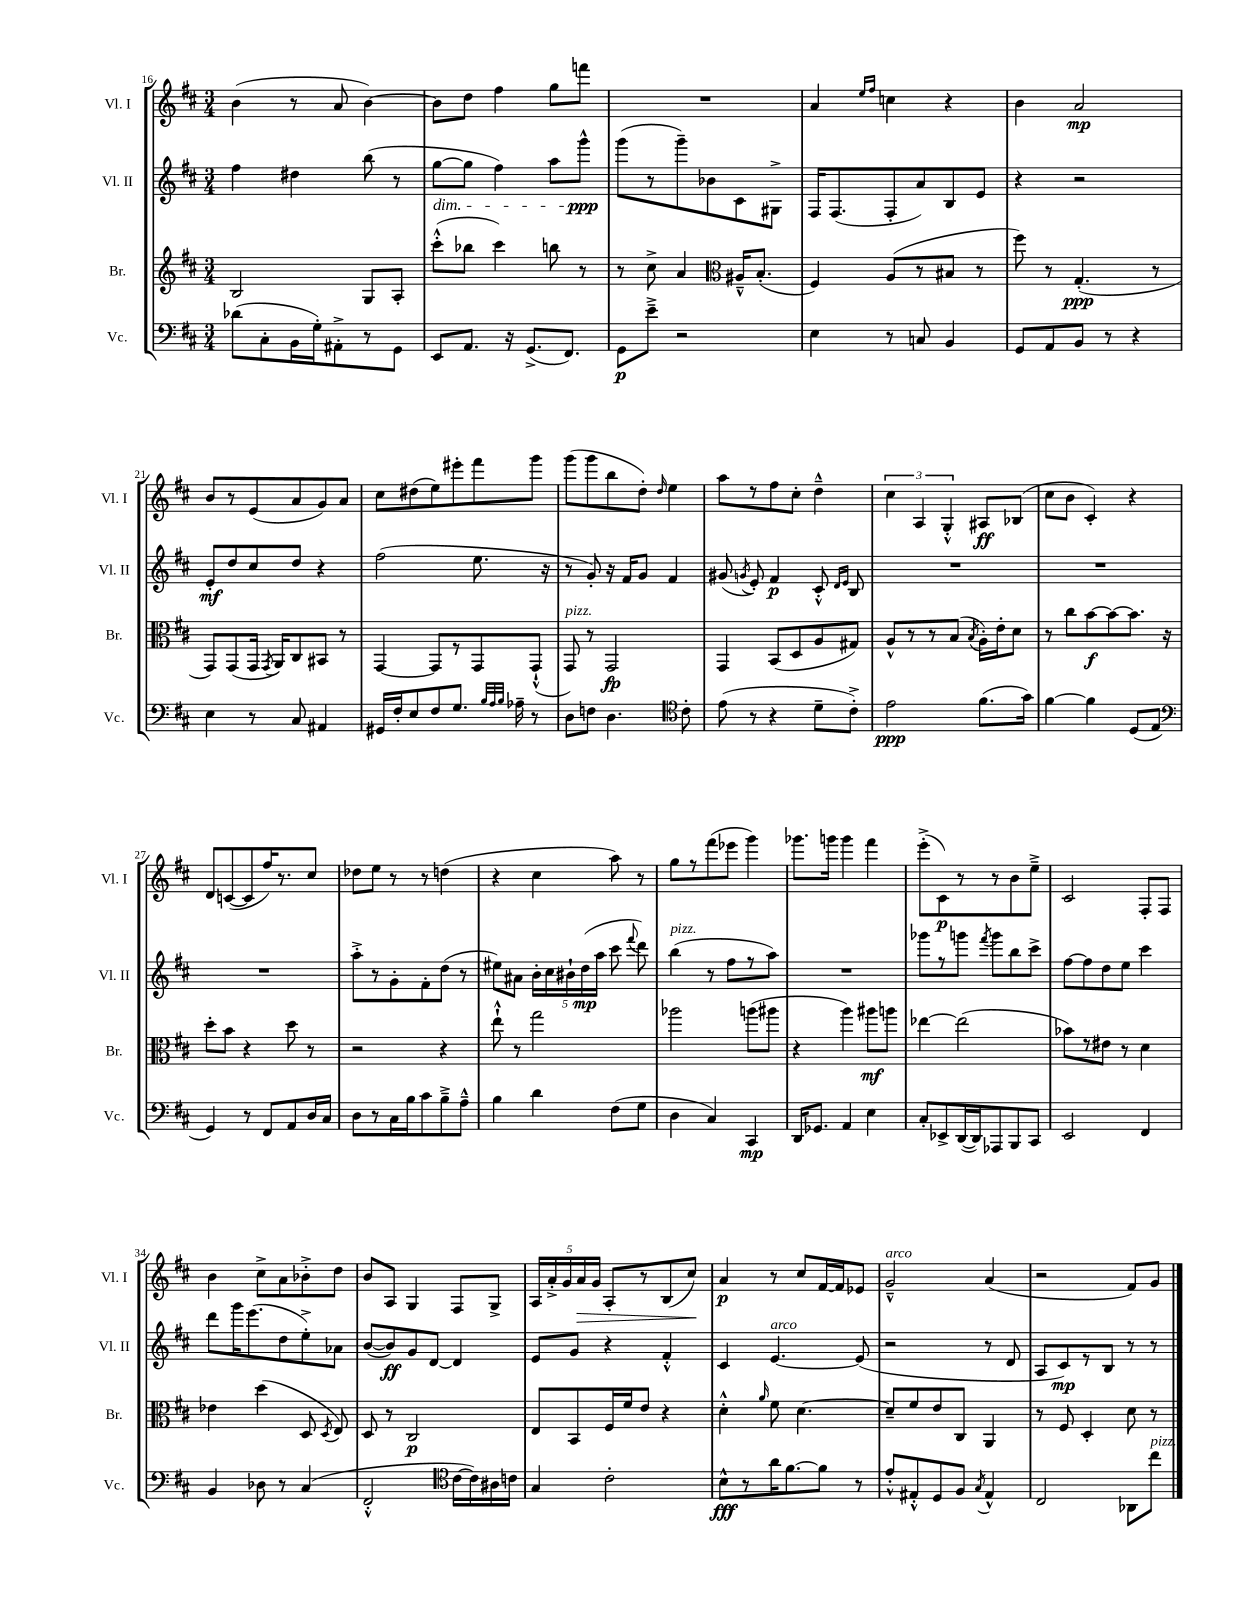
<<
\new StaffGroup <<
\new Staff = "s0" \with { instrumentName = "Vl. I" shortInstrumentName = "Vl. I" } {
    \clef treble \key d \major \numericTimeSignature \time 3/4
    \autoBeamOff b'4( r8 a'8 b'4~) |
    b'8[ d''8] fis''4 g''8[ f'''8] |
    R2. |
    a'4 \grace { e''16[ fis''16] } c''4 r4 |
    b'4 a'2\mp |
    b'8[ r8 e'8( a'8 g'8) a'8] |
    cis''8[ dis''8( e''8) eis'''8-. fis'''8 g'''8] |
    g'''8[( g'''8 b''8 d''8]-.) \grace { d''16 } e''4 |
    a''8[ r8 fis''8 cis''8]-. d''4---^ |
    \tuplet 3/2 { cis''4 a4 g4-.-^ } ais8[\ff bes8]( |
    cis''8[ b'8] cis'4-.) r4 |
    d'8[ c'8~( c'8 fis''16) r8. cis''8] |
    des''8[ e''8] r8 r8 d''4( |
    r4 cis''4 a''8) r8 |
    g''8[ r8 fis'''8( ees'''8] g'''4) |
    ges'''8.[ g'''16] g'''4 fis'''4 |
    e'''8[-.->( cis'8\p) r8 r8 b'8 e''8]---> |
    cis'2 fis8[-. fis8] |
    b'4 cis''8[-> a'8 bes'8-.-> d''8] |
    b'8[ a8] g4 fis8[ g8]-> |
    \tuplet 5/4 { a16[ a'16-.-> g'16 a'16\> g'16] } a8[-. r8 b8( cis''8]\!) |
    a'4\p r8 cis''8[ fis'16~ fis'16 ees'8] |
    g'2---^^\markup { \italic "arco" } a'4( |
    r2 fis'8[) g'8] \bar "|." |
}
\new Staff = "s1" \with { instrumentName = "Vl. II" shortInstrumentName = "Vl. II" } {
    \clef treble \key d \major \numericTimeSignature \time 3/4
    \autoBeamOff fis''4 dis''4 b''8( r8 |
    g''8[~\dim g''8] fis''4) a''8[ g'''8]-^\ppp\! |
    g'''8[( r8 g'''8--) bes'8 cis'8 gis8]-> |
    fis16[ fis8.( fis8-. a'8) b8 e'8] |
    r4 r2 |
    e'8[-.\mf d''8 cis''8 d''8] r4 |
    fis''2( e''8. r16 |
    r8 g'8-.) r16 fis'16[ g'8] fis'4 |
    gis'8( \acciaccatura { g'8 } e'8-.) fis'4\p cis'8-.-^ \grace { d'16[ e'16] } b8 |
    R2. |
    R2. |
    R2. |
    a''8[-.-> r8 g'8-. fis'8-. d''8]( r8 |
    eis''8[) ais'8] \tuplet 5/4 { b'16[-. cis''16 bis'16-! d''16\mp( a''16] } cis'''8 \appoggiatura { fis'''8 } d'''8) |
    b''4^\markup { \italic "pizz." }( r8 fis''8[ r8 a''8]) |
    R2. |
    ges'''8[ r8 g'''8] \acciaccatura { fis'''8 } g'''8[ b''8 cis'''8]-> |
    fis''8[~ fis''8 d''8 e''8] cis'''4 |
    d'''8[ g'''16 e'''8.( d''8 e''8-.->) aes'8] |
    b'8[~( b'8\ff) g'8 d'8]~ d'4 |
    e'8[ g'8] r4 fis'4-.-^ |
    cis'4 e'4.~^\markup { \italic "arco" } e'8( |
    r2 r8 d'8 |
    a8[ cis'8\mp) r8 b8] r8 r8 \bar "|." |
}
\new Staff = "s2" \with { instrumentName = "Br." shortInstrumentName = "Br." } {
    \clef treble \key d \major \numericTimeSignature \time 3/4
    \autoBeamOff b2 g8[ a8]-. |
    cis'''8[-.-^( bes''8] cis'''4) b''8 r8 |
    r8 cis''8-> a'4 \clef alto ais16[---^ b8.]-.( |
    fis4) a8[( r8 bis8] r8 |
    fis''8) r8 g4.-.\ppp( r8 |
    g,8[) g,8( g,16] \acciaccatura { g,8 } a,16[) cis8 bis,8] r8 |
    g,4~ g,8[ r8 g,8 g,8]-!-^( |
    g,8^\markup { \italic "pizz." }) r8 g,2\fp |
    g,4 b,8[( d8 a8 gis8]) |
    a8[-^ r8 r8 b8]( \acciaccatura { b8 } a16[-.) e'16-. d'8] |
    r8 cis''8[ b'8~\f b'8~ b'8.] r16 |
    d''8[-. b'8] r4 d''8 r8 |
    r2 r4 |
    e''8-!-^ r8 g''2 |
    aes''2 a''8[( ais''8] |
    r4 a''4) ais''8[\mf a''8] |
    ees''4~ ees''2( |
    bes'8[) r8 eis'8] r8 d'4 |
    ees'4 d''4( d8 \acciaccatura { d8 } e8) |
    d8 r8 cis2\p |
    e8[ b,8 fis16 fis'16 e'8] r4 |
    d'4-.-^ \grace { a'16 } fis'8 d'4.~ |
    d'8[-- fis'8 e'8 cis8] a,4 |
    r8 fis8 d4-. d'8 r8 \bar "|." |
}
\new Staff = "s3" \with { instrumentName = "Vc." shortInstrumentName = "Vc." } {
    \clef bass \key d \major \numericTimeSignature \time 3/4
    \autoBeamOff des'8[( cis8-. b,16 g16-.) ais,8-.-> r8 g,8] |
    e,8[ a,8.] r16 g,8.[->( fis,8.]) |
    g,8[\p e'8]---> r2 |
    e4 r8 c8 b,4 |
    g,8[ a,8 b,8] r8 r4 |
    e4 r8 cis8 ais,4 |
    gis,16[ fis16-. e8 fis8 g8.] \grace { b32[ a32 b32] } aes16-- r8 |
    d8[ f8] d4. \clef tenor cis'8-. |
    e'8( r8 r4 d'8[-- cis'8]-.->) |
    e'2\ppp fis'8.[( g'16]) |
    fis'4~ fis'4 d8[( e8] |
    \clef bass g,4) r8 fis,8[ a,8 d16 cis16] |
    d8[ r8 cis16 b16 cis'8 b8---> a8]---^ |
    b4 d'4 fis8[( g8] |
    d4 cis4) cis,4\mp |
    d,16[ ges,8.] a,4 e4 |
    cis8[-. ees,8-> d,16~( d,16) aes,,8 b,,8 cis,8] |
    e,2 fis,4 |
    b,4 des8 r8 cis4( |
    fis,2-.-^ \clef tenor cis'16[~ cis'16) ais16 c'16] |
    g4 cis'2-. |
    b8[-^\fff r8 a'16 fis'8.~ fis'8] r8 |
    e'8[-.-^ eis8-.-^ d8 fis8] \acciaccatura { g8 } eis4-^ |
    cis2 aes,8[ cis''8]^\markup { \italic "pizz." } \bar "|." |
}
>>
>>
\layout { \context { \Score currentBarNumber = #16 } }
